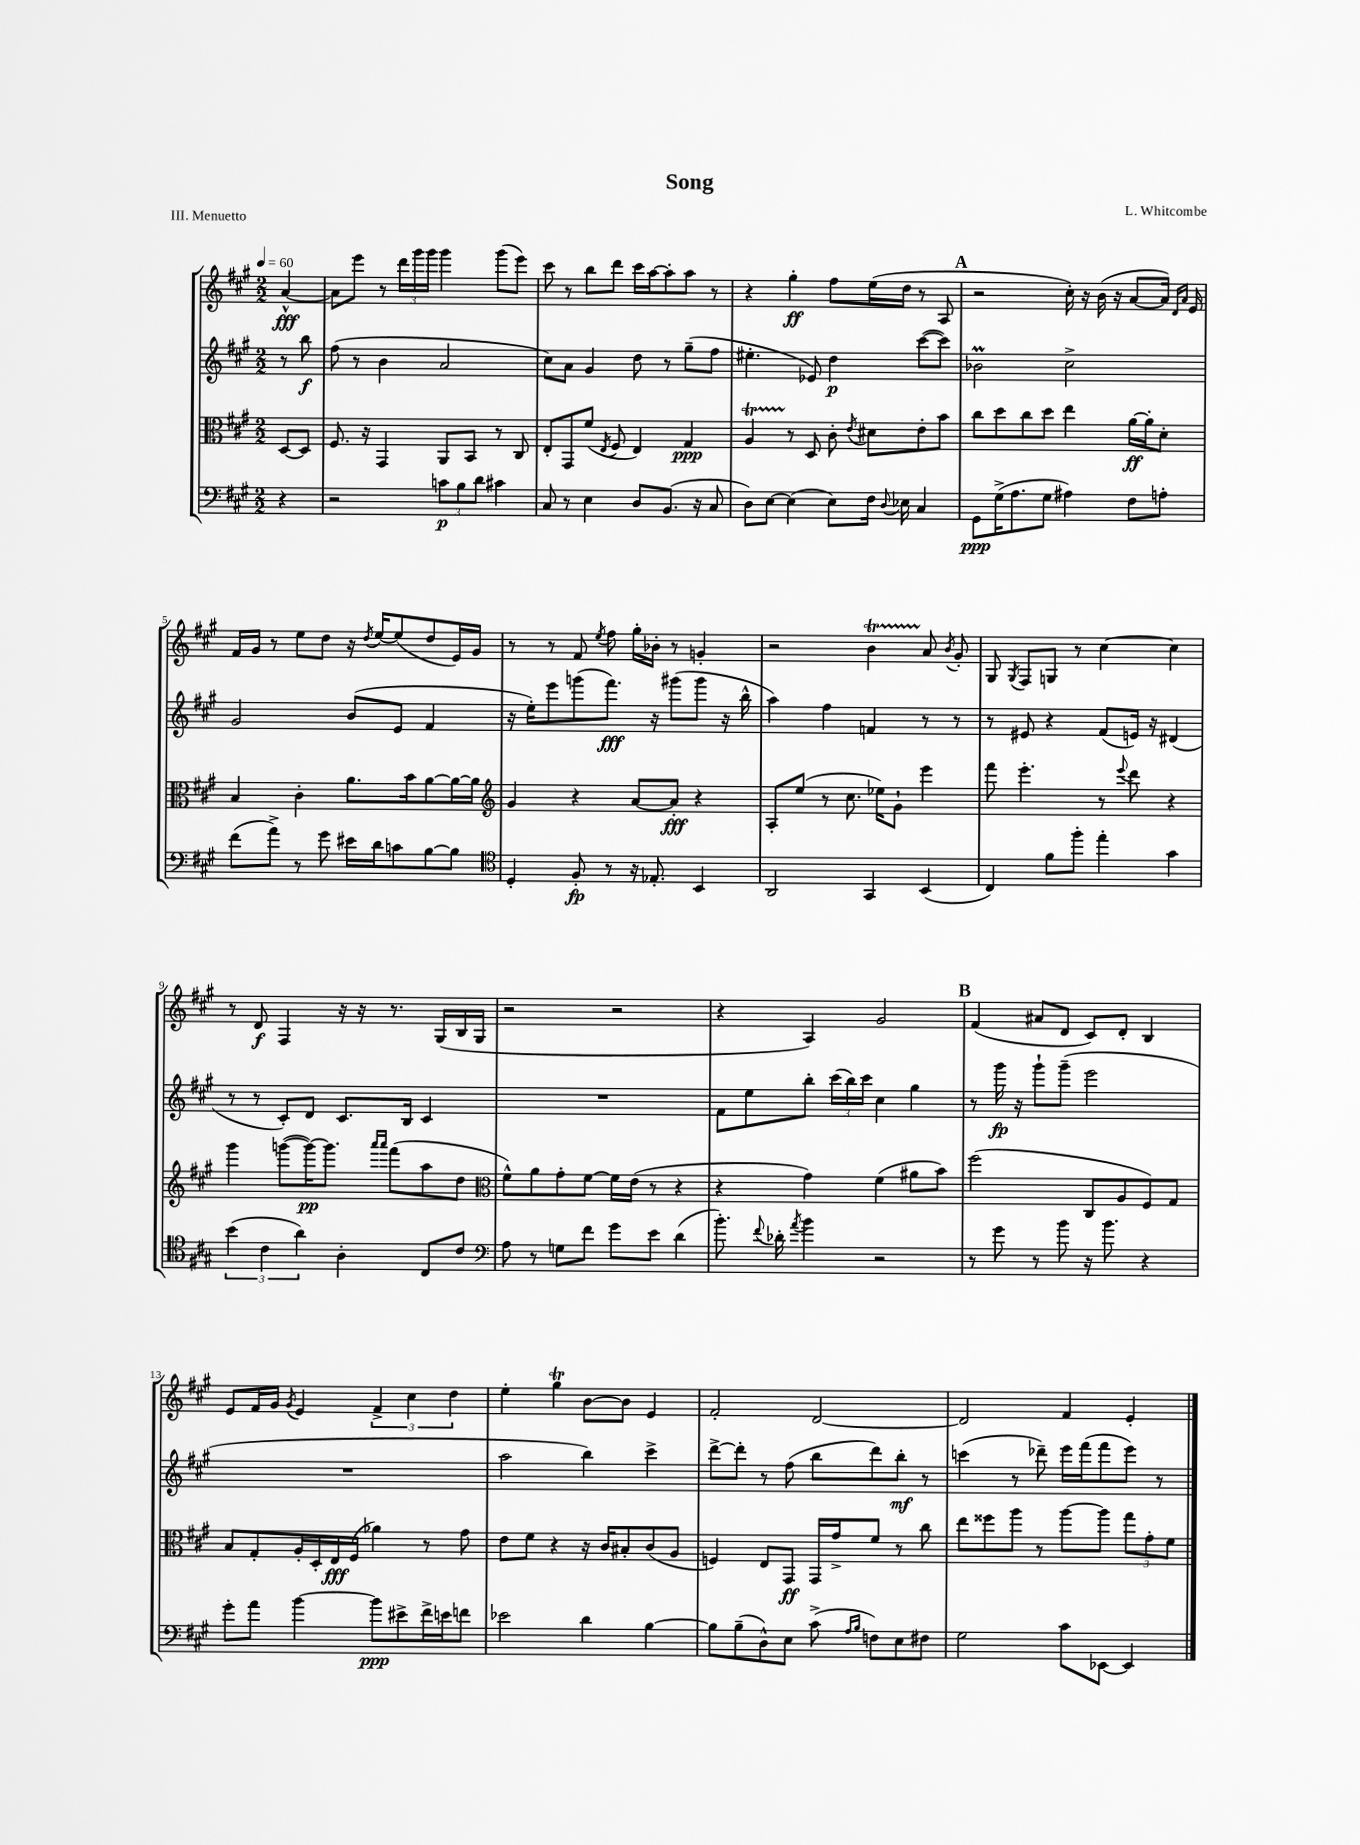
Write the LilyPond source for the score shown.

\header { title = "Song" composer = "L. Whitcombe" piece = "III. Menuetto" }
<<
\new StaffGroup <<
\new Staff = "s0" {
    \clef treble \key a \major \numericTimeSignature \time 2/2 \partial 4 \tempo 4 = 60
    \autoBeamOff a'4~-^\fff |
    a'8[ e'''8] r8 \tuplet 3/2 { d'''16[ gis'''16 gis'''16] } gis'''4 gis'''8[( e'''8]) |
    cis'''8 r8 b''8[ d'''8] cis'''16[ a''16~ a''8-. a''8] r8 |
    r4 gis''4-.\ff fis''8[ e''16( d''16] r8 a8 |
    \mark \markup { \bold "A" } r2 cis''16-.) r16 b'16( r16 a'8[~ a'16]) \grace { d'16[ a'16] } e'16 |
    fis'16[ gis'16] r8 e''8[ d''8] r16 \acciaccatura { d''8 } e''16[~ e''8( d''8 e'16) gis'16] |
    r8 r8 fis'8 \acciaccatura { e''8 } fis''8 gis''16[-. bes'16]-. r8 g'4-. |
    r2 b'4\startTrillSpan a'8\stopTrillSpan \acciaccatura { b'8 } gis'8-. |
    gis8 \acciaccatura { gis8 } fis8[ g8] r8 cis''4~ cis''4 |
    r8 d'8\f fis4 r16 r16 r8. gis16[( b16 gis16] |
    r2 r2 |
    r4 a4) gis'2 |
    \mark \markup { \bold "B" } fis'4( ais'8[ d'8] cis'8[) d'8]-. b4 |
    e'8[ fis'16 gis'16] \acciaccatura { gis'8 } e'4 \tuplet 3/2 { fis'4-> cis''4 d''4 } |
    e''4-. gis''4\trill b'8[~ b'8] e'4 |
    fis'2-. d'2~ |
    d'2 fis'4 e'4-. \bar "|." |
}
\new Staff = "s1" {
    \clef treble \key a \major \numericTimeSignature \time 2/2 \partial 4
    \autoBeamOff r8 b''8\f |
    fis''8( r8 b'4 a'2 |
    cis''8[) a'8] gis'4 d''8 r8 gis''8[--( fis''8] |
    eis''4.-. ees'8) d''4\p cis'''8[~( cis'''8]) |
    \mark \markup { \bold "A" } bes'2\prall cis''2-> |
    gis'2 b'8[( e'8] fis'4 |
    r16 e''16[-.) e'''8 g'''8( fis'''8.]\fff) r16 gis'''8[( gis'''8] r16 b''16-^ |
    a''4) fis''4 f'4 r8 r8 |
    r8 eis'8 r4 fis'8[( e'16]) r16 dis'4( |
    r8 r8 cis'8[-.) d'8] cis'8.[ b16] cis'4 |
    R1 |
    fis'8[ e''8 b''8]-. \tuplet 3/2 { cis'''16[( b''16) cis'''16] } cis''4 gis''4 |
    \mark \markup { \bold "B" } r8 gis'''16\fp r16 gis'''8[-! gis'''8]--( e'''2 |
    R1 |
    a''2 b''4) cis'''4-> |
    d'''8[~-> d'''8]-. r8 fis''8( b''8[ d'''8) b''8]-.\mf r8 |
    c'''4( r8 des'''8--) e'''16[ fis'''16( fis'''8 e'''8]) r8 \bar "|." |
}
\new Staff = "s2" {
    \clef alto \key a \major \numericTimeSignature \time 2/2 \partial 4
    \autoBeamOff d8[~ d8] |
    fis8. r16 gis,4 a,8[ b,8] r8 cis8 |
    e8[-. gis,8 fis'8]( \acciaccatura { e8 } fis8 e4) gis4\ppp |
    a4\startTrillSpan r8\stopTrillSpan d8 cis'8-. \acciaccatura { e'8 } dis'8[ e'8-. b'8] |
    \mark \markup { \bold "A" } cis''8[ d''8 cis''8 d''8] e''4 a'16[~\ff a'16-. d'8]-. |
    b4 cis'4-. a'8.[ b'16 a'8~ a'16~ a'16] |
    \clef treble gis'4 r4 a'8[~ a'8]-.\fff r4 |
    a8[-. e''8]( r8 cis''8. ees''16[) gis'8]-! e'''4 |
    fis'''8 e'''4.-. r8 \appoggiatura { e'''8 } d'''8 r4 |
    gis'''4 g'''8[~( g'''16~\pp) g'''8.] \grace { a'''16[ a'''16] } fis'''8[( a''8 d''8] |
    \clef alto fis'8[-^) a'8 gis'8-. fis'8]~ fis'16[ e'16]( r8 r4 |
    r4 gis'4) fis'4( ais'8[ b'8]) |
    \mark \markup { \bold "B" } fis''2( cis8[ a8 fis8) gis8] |
    b8[ gis8-. a16-. d16-. e16\fff fis16]( aes'4) r8 gis'8 |
    e'8[ fis'8] r4 r16 cis'16[ bis8-. cis'8( a8] |
    f4) e8[ gis,8]\ff gis,16[ gis'16-> fis'8] r8 cis''8 |
    e''8[ fisis''8 a''8] r8 a''8[~ a''8] \tuplet 3/2 { gis''8[ gis'8-. fis'8] } \bar "|." |
}
\new Staff = "s3" {
    \clef bass \key a \major \numericTimeSignature \time 2/2 \partial 4
    \autoBeamOff r4 |
    r2 \tuplet 3/2 { c'8[\p b8 d'8] } cis'4 |
    cis8 r8 e4 d8[ b,8.]( r16 cis8 |
    d8[) e8]~ e4( e8[) fis16] \appoggiatura { d8 } ees16 cis4 |
    \mark \markup { \bold "A" } gis,8[\ppp gis16->( a8. gis8] ais4) fis8[ a8]-. |
    fis'8[( a'8]->) r8 gis'8 eis'16[ d'16 c'8 b8~ b8] |
    \clef tenor d4-. fis8-.\fp r8 r16 ees8.-. b,4 |
    a,2 gis,4 b,4( |
    cis4) fis'8[ fis''8]-. e''4-. gis'4 |
    \tuplet 3/2 { b'4( cis'4 a'4) } a4-. cis8[ cis'8] |
    \clef bass a8 r8 g8[ fis'8] gis'8[ e'8] d'4( |
    b'8.-.) \appoggiatura { fis'8 } des'16-. \acciaccatura { a'8 } b'4 r2 |
    \mark \markup { \bold "B" } r8 gis'8 r8 b'8 r16 b'8. r4 |
    gis'8[-. a'8] b'4~ b'8[\ppp eis'8-> fis'16-> e'16 f'8] |
    ees'2 d'4 b4~ |
    b8[ b8--( d8-^) e8] cis'8->( \grace { a16[ b16] } f8[) e8 fis8] |
    gis2 cis'8[ ees,8]~ ees,4 \bar "|." |
}
>>
>>
